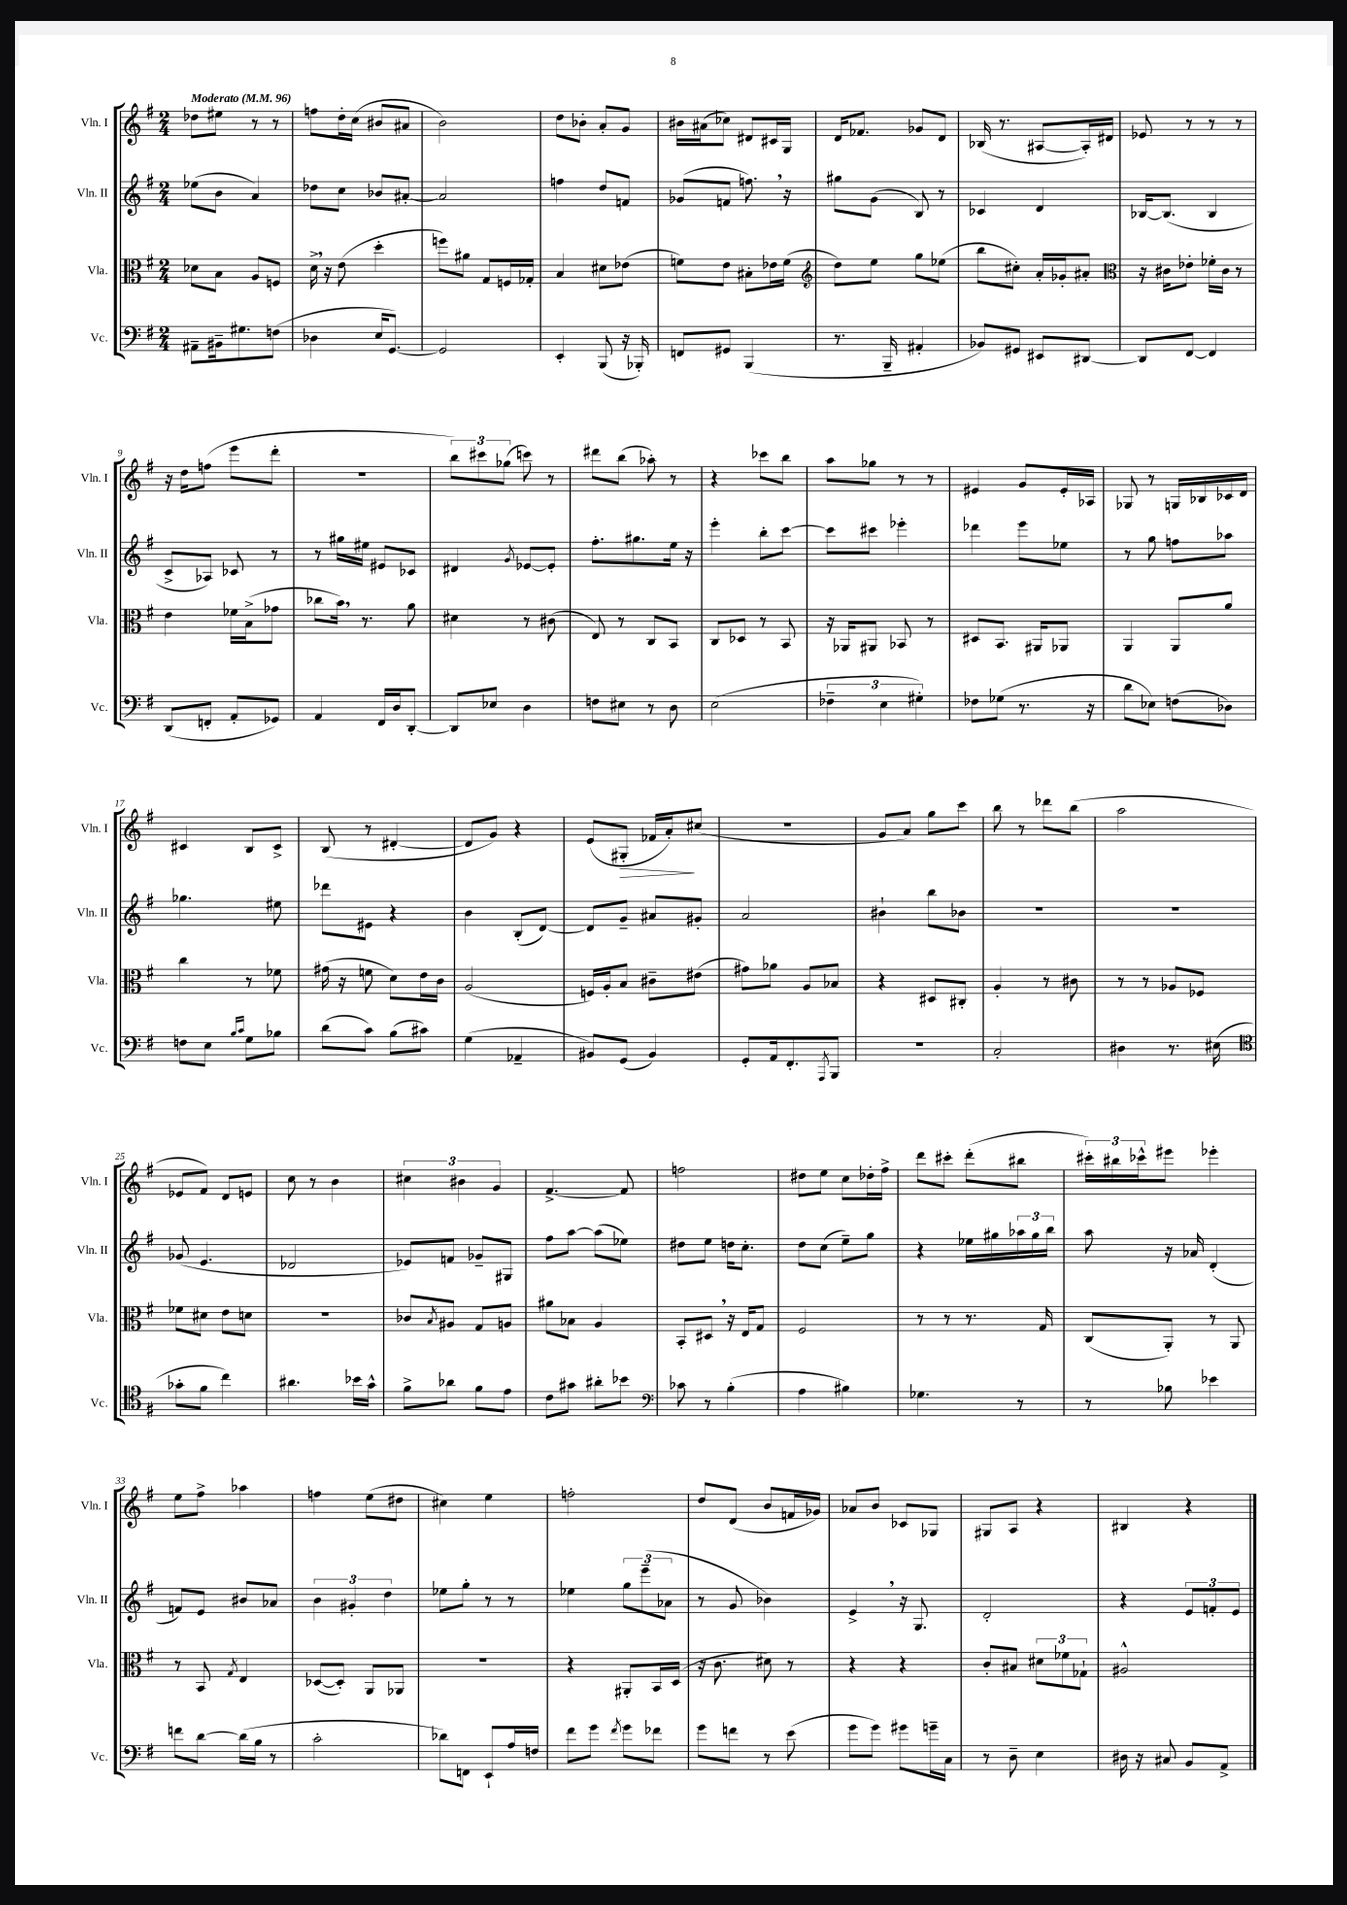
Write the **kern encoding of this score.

**kern	**kern	**kern	**kern	**dynam
*part4	*part3	*part2	*part1	*part1
*staff4	*staff3	*staff2	*staff1	*staff1
*I"Vc.	*I"Vla.	*I"Vln. II	*I"Vln. I	*
*I'Vc.	*I'Vla.	*I'Vln. II	*I'Vln. I	*
*clefF4	*clefC3	*clefG2	*clefG2	*
*k[f#]	*k[f#]	*k[f#]	*k[f#]	*
*M2/4	*M2/4	*M2/4	*M2/4	*
*MM96	*MM96	*MM96	*MM96	*
=1	=1	=1	=1	=1
!	!	!	!LO:TX:a:B:t=Moderato	!
8AA#X~\L	8d-X\L	(8ee-X\L	8dd-X\L	.
16BB#X~\k	8B\J	8b\J	8ee#X\J	.
8.G#X\	.	.	.	.
.	8A/L	4a/)	8r	.
(8Fn\J	8Fn/J	.	8r	.
=2	=2	=2	=2	=2
4D-X\	16d^,\	8dd-X\L	8ffn\L	.
.	16r	.	.	.
.	(8e\	8cc\J	16dd'\L	.
.	.	.	(16cc\JJ	.
16E/KL	4dd'\	8b-X/L	8b#X/L	.
[8.GG/J)	.	.	.	.
.	.	[8a#X'/J	8a#X/J	.
=3	=3	=3	=3	=3
2GG/]	8ffn\L)	2a#/]	2b\)	.
.	8a#X\J	.	.	.
.	8G/L	.	.	.
.	16Fn/L	.	.	.
.	16G-X'/JJ	.	.	.
=4	=4	=4	=4	=4
4EE'/	4B/	4ffn\	8dd\L	.
.	.	.	8b-X'\J	.
(8BBB/	8d#X\L	8dd/L	8a'/L	.
16r	(8e-X\J	8fn/J	8g/J	.
16BBB-X'/)	.	.	.	.
=5	=5	=5	=5	=5
8FFn/L	8fn\L)	(8g-X/L	16b#X\LL	.
.	.	.	(16a#X\J	.
8GG#X/J	8e\J	8fn/J	8cc-X\J)	.
(4BBB/	8B#X'\L	8.ffn,\)	8d#X/L	.
.	16e-X\L	.	16c#X/L	.
.	(16f\JJ	16r	16G/JJ	.
=6	=6	=6	=6	=6
*	*clefG2	*	*	*
8.r	8dd\L)	8gg#X\L	16d/KL	.
.	.	.	8.f-X/J	.
.	8ee\J	(8g\J	.	.
16BBB~/	.	.	.	.
4AA#X'/	8gg\L	8B/)	8g-X/L	.
.	(8ee-X\J	8r	8d/J	.
=7	=7	=7	=7	=7
8BB-X/L)	8bb\L	4c-X/	(16B-X/	.
.	.	.	8.r	.
8GG#X/J	8cc#X'\J)	.	.	.
8EE#X/L	16a'/LL	4d/	[8A#X/L	.
.	16g-X'/J	.	.	.
[8DD#X/J	8a#X'/J	.	16A#'/L])	.
.	.	.	16d#X/JJ	.
=8	=8	=8	=8	=8
*	*clefC3	*	*	*
8DD#/L]	16r	[16B-X/KL	8e-X/	.
.	16c#X\KL	(8.B-/J]	.	.
[8FF#/J	8e-X'\J	.	8r	.
4FF#/]	16f-X'\LL	4B-/	8r	.
.	16c#\JJ	.	.	.
.	8r	.	8r	.
!!LO:LB:g=z
=9	=9	=9	=9	=9
(8DD/L	4e\	8c^/L	16r	.
.	.	.	16dd\KL	.
8FFn'/J	.	8A-X/J)	(8ffn\J	.
8AA'/L	16f-X\LL	8c-X/	8eee\L	.
.	(16B^\J	.	.	.
8GG-X/J)	8g-X\J	8r	8ddd'\J	.
=10	=10	=10	=10	=10
4AA/	8cc-X\L	8r	2r	.
.	16b,\Jk)	16gg#X\LL	.	.
.	8.r	16ee#X\JJ	.	.
16FF#/LL	.	8e#X/L	.	.
16D/J	.	.	.	.
[8DD'/J	8a\	8c-X/J	.	.
=11	=11	=11	=11	=11
8DD/L]	4d#X\	4d#X/	12bb\L)	.
.	.	.	12ccc#X\	.
8E-X/J	.	.	.	.
.	.	.	(12gg-X\J	.
.	.	8qg/	.	.
4D\	8r	[8e-X/L	8cccn\)	.
.	(8c#X\	8e-'/J]	8r	.
=12	=12	=12	=12	=12
8Fn\L	8E/)	8.ff#'\L	8ddd#X\L	.
8E#X\J	8r	.	(8bb\J	.
.	.	8.gg#X\	.	.
8r	8C/L	.	8aa-X'\)	.
8D\	8BB/J	16ee\Jk	8r	.
.	.	16r	.	.
=13	=13	=13	=13	=13
(2E\	8C/L	4eee'\	4r	.
.	8D-X/J	.	.	.
.	8r	8bb'\L	8ccc-X\L	.
.	8BB/	[8ccc\J	8bb\J	.
=14	=14	=14	=14	=14
6F-X~\	16r	8ccc\L]	8aa\L	.
.	16AA-X/KL	.	.	.
.	8AA#X/J	8ccc#X\J	8gg-X\J	.
6E\	.	.	.	.
.	8BB-X/	4eee-X'\	8r	.
6G#X'\)	.	.	.	.
.	8r	.	8r	.
=15	=15	=15	=15	=15
8F-X\L	8D#X/L	4ddd-X\	4e#X/	.
(8G-X\J	8.BB/J	.	.	.
8.r	.	8eee\L	8g/L	.
.	16AA#X/KL	.	.	.
.	8AA-X/J	8ee-X\J	16e#'/L	.
16r	.	.	16A-X/JJ	.
=16	=16	=16	=16	=16
8d\L	4AA/	8r	8G-X/	.
8E-X\J)	.	8gg\	8r	.
(8Fn\L	8AA/L	8ffn\L	16Gn/LL	.
.	.	.	16B-X/	.
8D-X\J)	8a/J	8aa-X\J	16c-X/	.
.	.	.	16d/JJ	.
!!LO:LB:g=z
=17	=17	=17	=17	=17
8Fn\L	4cc\	4.gg-X\	4c#X/	.
8E\J	.	.	.	.
16qqB/LL	.	.	.	.
16qqc/JJ	.	.	.	.
8G\L	8r	.	8B/L	.
8B-X\J	8f-X\	8ee#X\	8c#^/J	.
=18	=18	=18	=18	=18
(8d\L	(16g#X\	8ddd-X\L	(8B/	.
.	16r	.	.	.
8c\J)	8fn\	8e#X\J	8r	.
(8B\L	8d\L)	4r	[4d#X'/	.
8c#X\J)	16e\L	.	.	.
.	16c\JJ	.	.	.
=19	=19	=19	=19	=19
(4G\	(2A/	4b\	8d#/L]	.
.	.	.	8g/J)	.
4AA-X~/	.	(8B'/L	4r	.
.	.	[8d/J)	.	.
=20	=20	=20	=20	=20
8BB#X/L)	16Fn/LL)	8d/L]	(8e/L	.
.	16A'/J	.	.	.
!	!	!	!	!LO:HP:b
(8GG/J	8B/J	8g~/J	8G#X'/J	>
4BB#/)	8c#X~\L	8a#X/L	16f-X/LL	.
.	.	.	16a'/J)	.
.	(8e#X\J	8g#X'/J	(8cc#X/J	]
=21	=21	=21	=21	=21
8GG'/L	8g#X\L)	2a/	2r	.
16AA/k	8a-X\J	.	.	.
8.FF#'/	.	.	.	.
.	8A/L	.	.	.
8qAAA/	.	.	.	.
8BBB/J	8B-X/J	.	.	.
=22	=22	=22	=22	=22
2r	4r	4b#X`\	8g/L	.
.	.	.	8a/J)	.
.	8D#X/L	8bb\L	8gg\L	.
.	8C#X'/J	8b-X\J	8ccc\J	.
=23	=23	=23	=23	=23
2C'/	4A'/	2r	8bb\	.
.	.	.	8r	.
.	8r	.	8ddd-X\L	.
.	8c#X\	.	(8bb\J	.
=24	=24	=24	=24	=24
4D#X\	8r	2r	2aa\	.
.	8r	.	.	.
8.r	8A-X/L	.	.	.
.	8F-X/J	.	.	.
(16E#X\	.	.	.	.
!!LO:LB:g=z
=25	=25	=25	=25	=25
*clefC4	*	*	*	*
8g-X'\L	8f-X\L	(8g-X/	8e-X/L	.
8f#\J	8d#X\J	4.e/	8f#/J)	.
4cc\)	8e\L	.	8d/L	.
.	8dn\J	.	8en/J	.
=26	=26	=26	=26	=26
4.a#X\	2r	2d-X/	8cc\	.
.	.	.	8r	.
.	.	.	4b\	.
16b-X\LL	.	.	.	.
16g^^\JJ	.	.	.	.
=27	=27	=27	=27	=27
8f#^\L	8c-X/L	8e-X/L)	6cc#X\	.
.	8qB/	.	.	.
8a-X\J	8A#X/J	8fn/J	.	.
.	.	.	6b#X\	.
8f#\L	8G/L	8g-X~/L	.	.
.	.	.	6g/	.
8e\J	8An/J	8G#X/J	.	.
=28	=28	=28	=28	=28
8c\L	8a#X\L	8ff#\L	[4.f#^/	.
8g#X\J	8B-X\J	[8aa\J	.	.
8a#X'\L	4A/	(8aa\L]	.	.
8b-X\J	.	8ee-X\J)	8f#/]	.
=29	=29	=29	=29	=29
*clefF4	*	*	*	*
8c-X\	8BB'/L	8dd#X\L	2ffn\	.
8r	8D#X,/J	8ee\J	.	.
(4B'\	16r	16ddn\KL	.	.
.	16E/KL	8.cc'\J	.	.
.	8G/J	.	.	.
=30	=30	=30	=30	=30
4A\	2F#/	8dd\L	8dd#X\L	.
.	.	(8cc\J	8ee\J	.
4B#X\)	.	8ee~\L)	8cc\L	.
.	.	8gg\J	16dd-X'\L	.
.	.	.	16ff#^\JJ	.
=31	=31	=31	=31	=31
4.G-X\	8r	4r	8ddd\L	.
.	8r	.	8ccc#X'\J	.
.	8.r	16ee-X\LL	(8ddd'\L	.
.	.	16gg#X\	.	.
8r	.	24aa-X\	8bb#X\J	.
.	.	24gg#\	.	.
.	16G/	.	.	.
.	.	24bb\JJ	.	.
=32	=32	=32	=32	=32
8r	(8C/L	8aa\	24ccc#X'\LL)	.
.	.	.	24bb#X\	.
.	.	.	24ccc-X^^\J	.
8B-X\	8AA'/J)	16r	8eee#X\J	.
.	.	16a-X/	.	.
4e-X\	8r	(4d'/	4eee-X'\	.
.	8AA/	.	.	.
!!LO:LB:g=z
=33	=33	=33	=33	=33
8fn\L	8r	8fn/L)	8ee\L	.
[8d\J	8BB/	8e/J	8ff#^\J	.
.	8qG/	.	.	.
(16d\LL]	4E/	8b#X/L	4aa-X\	.
16B\JJ	.	.	.	.
8r	.	8a-X/J	.	.
=34	=34	=34	=34	=34
2c'\	([8D-X/L	6b\	4ffn\	.
.	8D-'/J])	.	.	.
.	.	6g#X'/	.	.
.	8AA/L	.	(8ee\L	.
.	.	6dd\	.	.
.	8AA-X/J	.	8dd#X\J	.
=35	=35	=35	=35	=35
8d-X\L)	2r	8ee-X\L	4cc#X\)	.
8FFn\J	.	8gg'\J	.	.
8EE`/L	.	8r	4ee\	.
16A/L	.	8r	.	.
16Fn/JJ	.	.	.	.
=36	=36	=36	=36	=36
8f#\L	4r	4ee-X\	2ffn'\	.
8g\J	.	.	.	.
8qf#/	.	.	.	.
8g\L	8AA#X'/L	12gg\L	.	.
.	.	(12eee~\	.	.
8f-X\J	16BB/L	.	.	.
.	.	12a-X\J	.	.
.	(16D/JJ	.	.	.
=37	=37	=37	=37	=37
8g\L	16r	8r	8dd/L	.
.	8.c\	.	.	.
8fn\J	.	8g/	(8d/J	.
8r	8d#X\)	4b-X\)	8b/L	.
(8e\	8r	.	16fn/L	.
.	.	.	16g-X/JJ)	.
=38	=38	=38	=38	=38
8g\L	4r	4e^,/	8a-X/L	.
8g\J)	.	.	8b/J	.
8g#X\L	4r	16r	8c-X/L	.
.	.	8.G/	.	.
16gn~\L	.	.	8G-X/J	.
16C\JJ	.	.	.	.
=39	=39	=39	=39	=39
8r	8c'/L	2d'/	8G#X/L	.
8D~\	8B#X/J	.	8A/J	.
4E\	12d#X\L	.	4r	.
.	12f-X\	.	.	.
.	12G-X`\J	.	.	.
=40	=40	=40	=40	=40
16D#X\	2A#X^^/	4r	4B#X/	.
16r	.	.	.	.
8C#X/	.	.	.	.
8BB/L	.	12e/L	4r	.
.	.	12fn'/	.	.
8AA^/J	.	.	.	.
.	.	12e/J	.	.
==	==	==	==	==
*-	*-	*-	*-	*-
